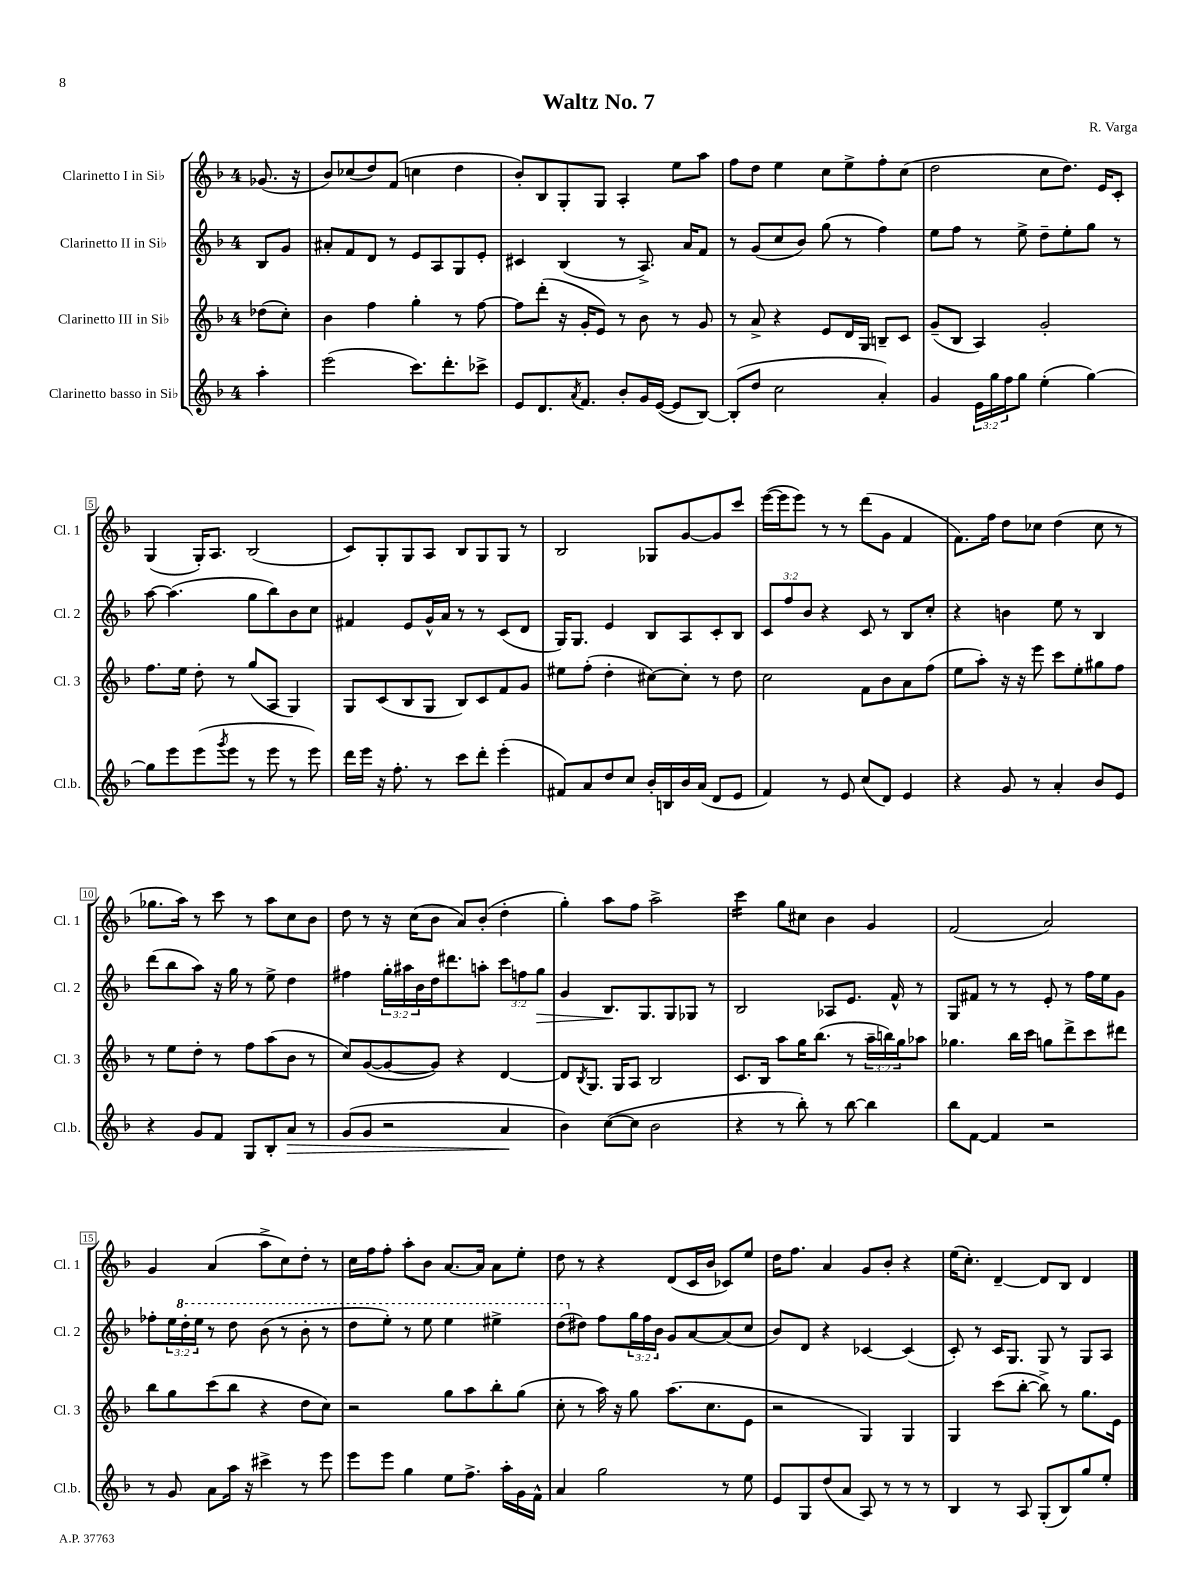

**kern	**dynam	**kern	**kern	**dynam	**kern
*part4	*part4	*part3	*part2	*part2	*part1
*staff4	*staff4	*staff3	*staff2	*staff2	*staff1
*I"Clarinetto basso in Si♭	*	*I"Clarinetto III in Si♭	*I"Clarinetto II in Si♭	*	*I"Clarinetto I in Si♭
*I'Cl.b.	*	*I'Cl. 3	*I'Cl. 2	*	*I'Cl. 1
*clefG2	*	*clefG2	*clefG2	*	*clefG2
*k[b-]	*	*k[b-]	*k[b-]	*	*k[b-]
*M4/4	*	*M4/4	*M4/4	*	*M4/4
=	=	=	=	=	=
4aa'\	.	(8dd-X\L	8B-/L	.	(8.g-X/
.	.	8cc'\J)	8g/J	.	.
.	.	.	.	.	16r
=1	=1	=1	=1	=1	=1
(2eee\	.	4b-\	8a#X'/L	.	8b-/L)
.	.	.	8f/	.	(8cc-X/
.	.	4ff\	8d/J	.	8dd/)
.	.	.	8r	.	(8f/J
8.ccc\L)	.	4gg'\	8e/L	.	4ccn\
.	.	.	8A/	.	.
8.ddd'\	.	.	.	.	.
.	.	8r	8G/	.	4dd\
8ccc-X^\J	.	[8ff\	8e'/J	.	.
=2	=2	=2	=2	=2	=2
8e/L	.	8ff\L]	4c#X/	.	8b-'/L)
8.d/	.	(8ddd'\J	.	.	8B-/
.	.	16r	(4B-/	.	8G'/
8qa/	.	.	.	.	.
8.f/J	.	16g'/KL	.	.	.
.	.	8e/J)	.	.	8G/J
8b-'/L	.	8r	8r	.	4A'/
16g/L	.	8b-\	8.A^/)	.	.
([16e/JJ	.	.	.	.	.
8e/L]	.	8r	.	.	8ee\L
.	.	.	16a/KL	.	.
[8B-/J)	.	8g/	8f/J	.	8aa\J
=3	=3	=3	=3	=3	=3
(8B-'/L]	.	8r	8r	.	8ff\L
8dd/J	.	8a^/	(8g/L	.	8dd\J
2cc\	.	4r	8cc/	.	4ee\
.	.	.	8b-/J)	.	.
.	.	8e/L	(8gg\	.	8cc\L
.	.	16d/L	8r	.	8ee^\
.	.	16G/JJ	.	.	.
4a'/)	.	8Bn~/L	4ff\)	.	8ff'\
.	.	8c/J	.	.	(8cc\J
=4	=4	=4	=4	=4	=4
4g/	.	(8g~/L	8ee\L	.	2dd\
.	.	8B-/J	8ff\J	.	.
24e\LL	.	4A/)	8r	.	.
24gg\	.	.	.	.	.
24ff\J	.	.	.	.	.
8gg\J	.	.	8ee^\	.	.
(4ee'\	.	2g'/	8dd~\L	.	8cc\L
.	.	.	8ee'\	.	8.dd\J)
[4gg\)	.	.	8gg\J	.	.
.	.	.	.	.	16e/KL
.	.	.	8r	.	8c'/J
!!LO:LB:g=z
=5	=5	=5	=5	=5	=5
8gg\L]	.	8.ff\L	[8aa\	.	(4G/
8eee\	.	.	(4.aa\]	.	.
.	.	16ee\Jk	.	.	.
(8eee\	.	8dd'\	.	.	16G'/KL)
.	.	.	.	.	8.A/J
8qggg/	.	.	.	.	.
8eee\J	.	8r	.	.	.
8r	.	(8gg/L	8gg\L	.	(2B-/
8eee\	.	8A/J	8bb-\)	.	.
8r	.	4G/)	8b-\	.	.
8eee\)	.	.	8cc\J	.	.
=6	=6	=6	=6	=6	=6
16ddd\LL	.	8G/L	4f#X/	.	8c/L)
16eee\JJ	.	.	.	.	.
16r	.	(8c/	.	.	8G'/
8.ff'\	.	.	.	.	.
.	.	8B-/	8e/L	.	8G/
8r	.	8G/J	16g^^/L	.	8A/J
.	.	.	16a/JJ	.	.
8ccc\L	.	8B-/L)	8r	.	8B-/L
8ddd'\J	.	8c/	8r	.	8G/
(4eee'\	.	8f/	(8c/L	.	8G/J
.	.	8g/J	8d/J	.	8r
=7	=7	=7	=7	=7	=7
8f#X/L)	.	8ee#X\L	16G/KL)	.	2B-/
.	.	.	8.G/J	.	.
8a/	.	(8ff'\J	.	.	.
8dd/	.	4dd'\	4e/	.	.
8cc/J	.	.	.	.	.
16b-'/LL	.	[8cc#X\L)	8B-/L	.	8G-X/L
16Bn/	.	.	.	.	.
16b-/	.	8cc#'\J]	8A/	.	[8g/
(16a/JJ	.	.	.	.	.
8d/L	.	8r	8c'/	.	8g/]
8e/J	.	8dd\	8B-/J	.	8ccc/J
=8	=8	=8	=8	=8	=8
4f/)	.	2cc\	12c/L	.	([16eee\LL
.	.	.	.	.	16eee\J]
.	.	.	12ff/	.	.
.	.	.	.	.	8eee\J)
.	.	.	12b-/J	.	.
8r	.	.	4r	.	8r
8e/	.	.	.	.	8r
(8cc/L	.	8f\L	8c/	.	(8ddd\L
8d/J)	.	8b-\	8r	.	8g\J
4e/	.	8a\	8B-/L	.	4f/
.	.	(8ff\J	8cc'/J	.	.
=9	=9	=9	=9	=9	=9
4r	.	8ee\L	4r	.	8.f\L)
.	.	8aa'\J)	.	.	.
.	.	.	.	.	16ff\Jk
8g/	.	16r	4bn\	.	8dd\L
.	.	16r	.	.	.
8r	.	8eee\	.	.	8cc-X\J
4a'/	.	8ccc\L	8ee\	.	(4dd\
.	.	8ee'\	8r	.	.
8b-/L	.	8gg#X\	4B-/	.	8cc-\
8e/J	.	8ff\J	.	.	8r
!!LO:LB:g=z
=10	=10	=10	=10	=10	=10
4r	.	8r	(8ddd\L	.	8.gg-X\L
.	.	8ee\L	8bb-\	.	.
.	.	.	.	.	16aa\Jk)
8g/L	.	8dd'\J	8aa\J)	.	8r
8f/J	.	8r	16r	.	8ccc\
.	.	.	16gg\	.	.
8G/L	.	8ff\L	8r	.	8r
8B-'/	.	(8aa\	8ee^\	.	8aa\L
!	!LO:HP:b	!	!	!	!
8a/J	>	8b-\J	4dd\	.	8cc\
8r	.	8r	.	.	8b-\J
=11	=11	=11	=11	=11	=11
(8g/L	.	8cc/L)	4ff#X\	.	8dd\
8g/J	.	([8g/	.	.	8r
2r	.	8g/_	24gg'\LL	.	16r
.	.	.	24aa#X\	.	.
.	.	.	.	.	(16cc\KL
.	.	.	24b-\	.	.
.	.	8g/J])	16dd\J	.	8b-\J
.	.	.	8.ddd#X\	.	.
.	.	4r	.	.	8a/L)
.	.	.	8aan'\J	.	(8b-'/J
4a/	.	[4d/	12ccc\L	.	4dd'\
.	.	.	12ffn\	.	.
!	!	!	!	!LO:HP:b	!
.	.	.	12gg\J	>	.
.	]	.	.	.	.
=12	=12	=12	=12	=12	=12
4b-\)	.	8d/L]	4g/	.	4gg'\)
.	.	8qB-/	.	.	.
.	.	8.G/J	.	.	.
([8cc\L	.	.	8.B-/L	.	8aa\L
.	.	16G/KL	.	.	.
8cc\J]	.	8A/J	.	.	8ff\J
.	.	.	8.G/	]	.
2b-\	.	2B-/	.	.	2aa^\
.	.	.	8G/	.	.
.	.	.	8G-X/J	.	.
.	.	.	8r	.	.
=13	=13	=13	=13	=13	=13
*	*	*	*	*	*tremolo
4r	.	8.c/L	2B-/	.	16ccc\LL
.	.	.	.	.	16ccc\
.	.	.	.	.	16ccc\
.	.	16B-/Jk	.	.	16ccc\JJ
*	*	*	*	*	*Xtremolo
8r	.	8aa\L	.	.	8gg\L
8bb-'\)	.	16gg\K	.	.	8cc#X\J
.	.	(8.bb-\J	.	.	.
8r	.	.	8A-X/L	.	4b-\
[8bb-\	.	8r	8.e/J	.	.
4bb-\]	.	24aa~\LL	.	.	4g/
.	.	24bbn\)	.	.	.
.	.	.	16f^^/	.	.
.	.	24gg\J	.	.	.
.	.	8aa-X\J	8r	.	.
=14	=14	=14	=14	=14	=14
8bb-\L	.	4.gg-X\	8G/L	.	(2f/
[8f\J	.	.	8f#X/J	.	.
4f/]	.	.	8r	.	.
.	.	16bb-\LL	8r	.	.
.	.	16ccc\JJ	.	.	.
2r	.	8ggn\L	8e'/	.	2a/)
.	.	8ddd^\	8r	.	.
.	.	8ccc\	16ff\LL	.	.
.	.	.	16ee\J	.	.
.	.	8ddd#X\J	8g\J	.	.
!!LO:LB:g=z
=15	=15	=15	=15	=15	=15
8r	.	8bb-\L	8ff-X'\L	.	4g/
8g/	.	8gg\	24ee\L	.	.
*	*	*	*8va	*	*
.	.	.	24ddd'\	.	.
.	.	.	24eee\JJ	.	.
8a\L	.	(8ccc\	8r	.	(4a/
16aa\Jk	.	8bb-\J	8ddd\	.	.
16r	.	.	.	.	.
4ccc#X^\	.	4r	(8bb-\	.	8aa^\L
.	.	.	8r	.	8cc\)
8r	.	8dd\L	8bb-'\	.	8dd'\J
8eee\	.	8cc\J)	8r	.	8r
=16	=16	=16	=16	=16	=16
8eee\L	.	2r	8ddd\L	.	16cc\LL
.	.	.	.	.	16ff\J
8eee\J	.	.	8eee'\J)	.	8ff'\J
4gg\	.	.	8r	.	8aa'\L
.	.	.	8eee\	.	8b-\J
8ee\L	.	8gg\L	4eee\	.	[8.a/L
8.ff^\J	.	8aa\	.	.	.
.	.	.	.	.	16a/Jk]
.	.	8bb-'\	4eee#X^\	.	8a\L
16aa'\LL	.	.	.	.	.
16g\	.	(8gg\J	.	.	8ee'\J
16f^^\JJ	.	.	.	.	.
=17	=17	=17	=17	=17	=17
4a/	.	8cc'\	(8ddd\L	.	8dd\
*	*	*	*X8va	*	*
.	.	8r	8dd#X\J)	.	8r
2gg\	.	16aa\)	8ff\L	.	4r
.	.	16r	.	.	.
.	.	8gg\	24gg\L	.	.
.	.	.	24ff\	.	.
.	.	.	24b-\JJ	.	.
.	.	(8.aa\L	8g/L	.	(8d/L
.	.	.	[8a/	.	16c/L
.	.	8.cc\	.	.	16b-/JJ
8r	.	.	(8a/]	.	8c-X/L)
8ee\	.	8e\J	8cc/J	.	8ee/J
=18	=18	=18	=18	=18	=18
8e/L	.	2r	8b-/L)	.	16dd\KL
.	.	.	.	.	8.ff\J
8G/	.	.	8d/J	.	.
(8dd/	.	.	4r	.	4a/
8a/J	.	.	.	.	.
8A/)	.	4G/)	[4c-X/	.	8g/L
8r	.	.	.	.	8b-'/J
8r	.	4G/	(4c-/]	.	4r
8r	.	.	.	.	.
=19	=19	=19	=19	=19	=19
4B-/	.	4G/	8c'/)	.	(16ee\KL
.	.	.	.	.	8.cc'\J)
.	.	.	8r	.	.
8r	.	(8ccc\L	16c/KL	.	[4d~/
.	.	.	8.G/J	.	.
8A/	.	[8bb-'\J	.	.	.
(8G'/L	.	8bb-^\])	8G/	.	8d/L]
8B-/)	.	8r	8r	.	8B-/J
8gg/	.	8.gg\L	8G/L	.	4d/
8ee'/J	.	.	8A/J	.	.
.	.	16e\Jk	.	.	.
==	==	==	==	==	==
*-	*-	*-	*-	*-	*-
